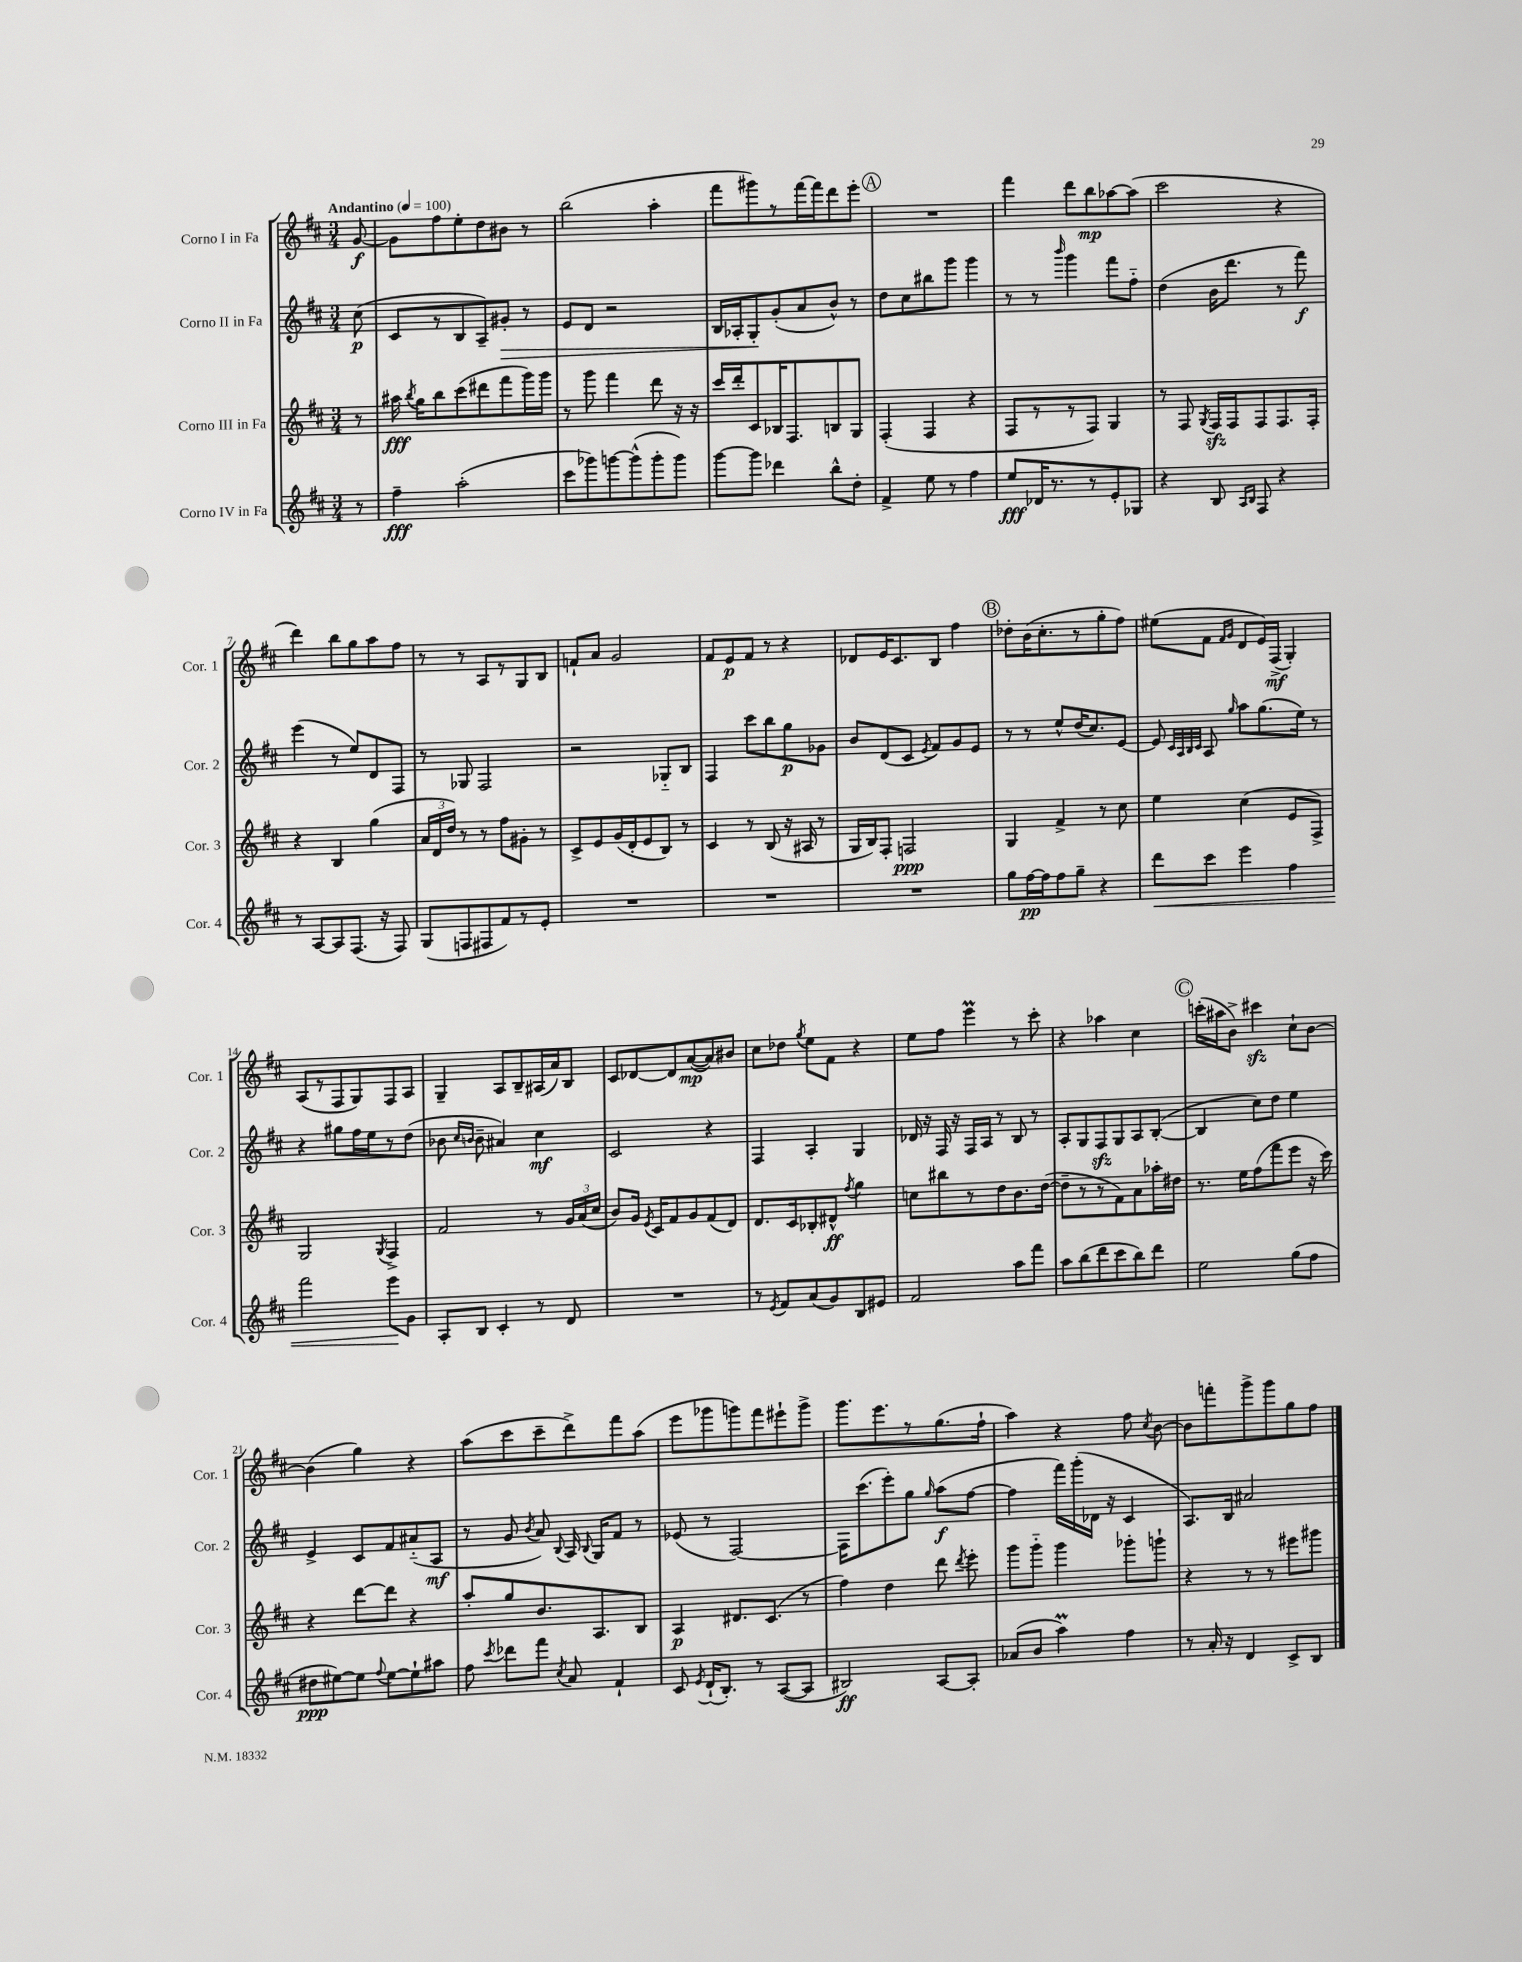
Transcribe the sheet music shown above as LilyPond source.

<<
\new StaffGroup <<
\new Staff = "s0" \with { instrumentName = "Corno I in Fa" shortInstrumentName = "Cor. 1" } {
    \clef treble \key d \major \numericTimeSignature \time 3/4 \partial 8 \tempo "Andantino" 4 = 100
    \autoBeamOff g'8~\f |
    g'8[ fis''8 e''8-. d''8 bis'8] r8 |
    b''2( a''4-. |
    fis'''8[ gis'''8) r8 fis'''16~ fis'''16 d'''8 e'''8]-. |
    \mark \markup { \circle "A" } R2. |
    fis'''4 d'''8[ b''8\mp aes''8~ aes''8]( |
    cis'''2 r4 |
    d'''4) b''8[ g''8 a''8 fis''8] |
    r8 r8 a8[ r8 g8 b8] |
    f'8[-! a'8] g'2 |
    fis'8[ e'8\p fis'8] r8 r4 |
    des'8[ e'16 cis'8. b8] fis''4 |
    \mark \markup { \circle "B" } des''8[-. b'16( cis''8.-. r8 g''8-. fis''8]) |
    eis''8[( fis'8] \grace { fis'16[ g'16] } d'8[ e'16) fis16]->\mf( g4-.) |
    a8[( r8 fis8 g8) fis8 a8] |
    g4-- a8[ b8-- ais16( a'16) b8] |
    cis'8[ des'8~ des'8 a'8~\mp( a'8) bis'8] |
    cis''8[ des''8] \acciaccatura { g''8 } e''8[ fis'8] r4 |
    e''8[ fis''8] e'''4\prall r8 cis'''8-. |
    r4 aes''4 cis''4 |
    \mark \markup { \circle "C" } c'''16[-.( ais''16 b'8]->) cis'''4\sfz cis''8[-! b'8]~ |
    b'4( g''4) r4 |
    a''8[( cis'''8 cis'''8-- d'''8->) fis'''8 a''8]( |
    e'''8[ ges'''8 g'''8) fis'''8 eis'''8-! g'''8]-> |
    g'''8.[ e'''8. r8 g''8.( fis''16]-! |
    a''4) r4 fis''8 \acciaccatura { cis''8 } b'8~ |
    b'8[ f'''8-. g'''8-> g'''8 g''8 fis''8] \bar "|." |
}
\new Staff = "s1" \with { instrumentName = "Corno II in Fa" shortInstrumentName = "Cor. 2" } {
    \clef treble \key d \major \numericTimeSignature \time 3/4 \partial 8
    \autoBeamOff cis''8\p( |
    cis'8[ r8 b8 a8--) gis'8]-.\> r8 |
    e'8[ d'8] r2 |
    b16[ aes16-. g8-.\! g'8-.( a'8 b'8]-^) r8 |
    \mark \markup { \circle "A" } d''8[ cis''8 bis''8 g'''8] g'''4 |
    r8 r8 \grace { b'''16 } g'''4 fis'''8[ fis''8]-_ |
    d''4( b'16[ d'''8.] r8 fis'''8\f) |
    e'''4( r8 e''8[) d'8 fis8] |
    r8 ges8 fis2 |
    r2 ges8[-_ b8] |
    fis4 cis'''8[ b''8 g''8\p ges'8] |
    b'8[ d'8( cis'8] \acciaccatura { e'8 } fis'8[) g'8 e'8] |
    \mark \markup { \circle "B" } r8 r8 e''8[-^ d''16( cis''8.) e'8]~ |
    e'8 \grace { cis'32[ a32 b32 cis'32] } a8 \grace { g''16 } a''8[ g''8.( e''16]) r8 |
    r4 gis''8[ fis''16 e''16 r8 d''8]( |
    bes'8 \grace { cis''16[ b'16] } b'8-- ais'4) cis''4\mf |
    cis'2 r4 |
    fis4 a4-. g4 |
    des'16 r16 fis16 r16 fis16[ a16] r8 b8 r8 |
    a8[-. g8 fis8\sfz g8 a8 b8]~-.( |
    \mark \markup { \circle "C" } b4 cis''8[) d''8] e''4 |
    e'4-> cis'8[ fis'8 ais'8-_( a8]\mf |
    r8 g'8 \acciaccatura { b'8 } a'8) \appoggiatura { b8 } a16 \appoggiatura { b8 } g16[ fis'8] r8 |
    ees'8( r8 fis2~) |
    fis16[ cis'''8.( e'''8-.) g''8] \grace { g''16 } a''8[\f( fis''8]~ |
    fis''4 fis'''16[) g'''16-.( des'16] r16 cis'4 |
    a8.[) b16] ais'2 \bar "|." |
}
\new Staff = "s2" \with { instrumentName = "Corno III in Fa" shortInstrumentName = "Cor. 3" } {
    \clef treble \key d \major \numericTimeSignature \time 3/4 \partial 8
    \autoBeamOff r8 |
    ais''16\fff \acciaccatura { b''8 } g''16[ b''8 cis'''8( dis'''8 fis'''8 g'''16) g'''16] |
    r8 g'''8 fis'''4 d'''8 r16 r16 |
    cis'''16[ d'''16-. cis'8 bes16 fis8. b8 g8] |
    \mark \markup { \circle "A" } fis4-.( fis4 r4 |
    fis8[ r8 r8 fis8]) g4 |
    r8 fis8 \acciaccatura { g8 } fis16[\sfz fis16 fis8 fis8. fis16]-. |
    r4 b4 g''4( |
    \tuplet 3/2 { a'16[ d'16 d''16]) } r8 r8 fis''8[ gis'8]-. r8 |
    cis'8[-> e'8 g'16( d'16-. e'8 b8]) r8 |
    cis'4 r8 b8( r16 ais16 r8 |
    g16[ b16) fis8]-. f2\ppp |
    \mark \markup { \circle "B" } g4 fis'4-> r8 cis''8 |
    e''4 cis''4( e'8[ fis8]->) |
    g2 \acciaccatura { g8 } fis4-> |
    fis'2 r8 \tuplet 3/2 { g'16[ a'16( cis''16] } |
    b'8[) g'16] \acciaccatura { e'8 } cis'16[ fis'8 g'8 fis'8( d'8]) |
    d'8.[ cis'16 bes8-. dis'8]-^\ff \acciaccatura { fis''8 } g''4 |
    c''8[ bis''8 r8 d''8 b'8. d''16]~( |
    d''8[-- r8 r8 fis'8) a'8 aes''16-. dis''16] |
    \mark \markup { \circle "C" } r8. e''16[ fis''8( fis'''8 e'''8] r16 cis'''16) |
    r4 d'''8[~ d'''8] r4 |
    a''8[-. g''8 b'8. a8. b8] |
    a4\p dis'8.[ cis'8.]( r8 |
    fis''4) d''4 d'''8 \acciaccatura { d'''8 } e'''8-. |
    g'''8[ g'''8]-_ g'''4 ges'''8[-. g'''8]-! |
    r4 r8 r8 eis'''8[ gis'''8] \bar "|." |
}
\new Staff = "s3" \with { instrumentName = "Corno IV in Fa" shortInstrumentName = "Cor. 4" } {
    \clef treble \key d \major \numericTimeSignature \time 3/4 \partial 8
    \autoBeamOff r8 |
    fis''4--\fff a''2-.( |
    cis'''8[ ges'''8) g'''8~ g'''8-^( g'''8-. g'''8]) |
    g'''8[~ g'''8] des'''4 b''8[-^ d''8]-. |
    \mark \markup { \circle "A" } fis'4-> e''8 r8 fis''4 |
    e''8[\fff des'16 r8. r8 e'8-. ges8] |
    r4 b8 \grace { a16[ b16] } fis8 r4 |
    r8 a8[~ a8 fis8.]( r16 fis8) |
    g8[( f8 fis8 fis'8) r8 e'8]-. |
    R2. |
    R2. |
    R2. |
    \mark \markup { \circle "B" } g''8[ fis''16~\pp fis''16 fis''8 g''8]-- r4 |
    d'''8[\< cis'''8] e'''4 fis''4 |
    fis'''2 e'''8[\! g'8] |
    a8[-. b8] cis'4-. r8 d'8 |
    R2. |
    r8 \acciaccatura { e'8 } fis'8[ a'8( g'8) b8 eis'8] |
    fis'2 a''8[ fis'''8] |
    a''8[ b''8( d'''8 cis'''8 b''8) d'''8] |
    \mark \markup { \circle "C" } e''2 g''8[( fis''8] |
    dis''8[\ppp eis''8~) eis''8] \appoggiatura { fis''8 } eis''8[~ eis''8-! ais''8] |
    fis''8 \acciaccatura { cis'''8 } des'''8[ fis'''8] \acciaccatura { cis''8 } a'8 fis'4-! |
    cis'8 \acciaccatura { e'8 } d'16[-!( b8.]-.) r8 a8[~( a8] |
    bis2\ff) a8[~ a8]-. |
    aes'8[( b'8] a''4\prall) fis''4 |
    r8 a'16-. r16 d'4 cis'8[-> b8] \bar "|." |
}
>>
>>
